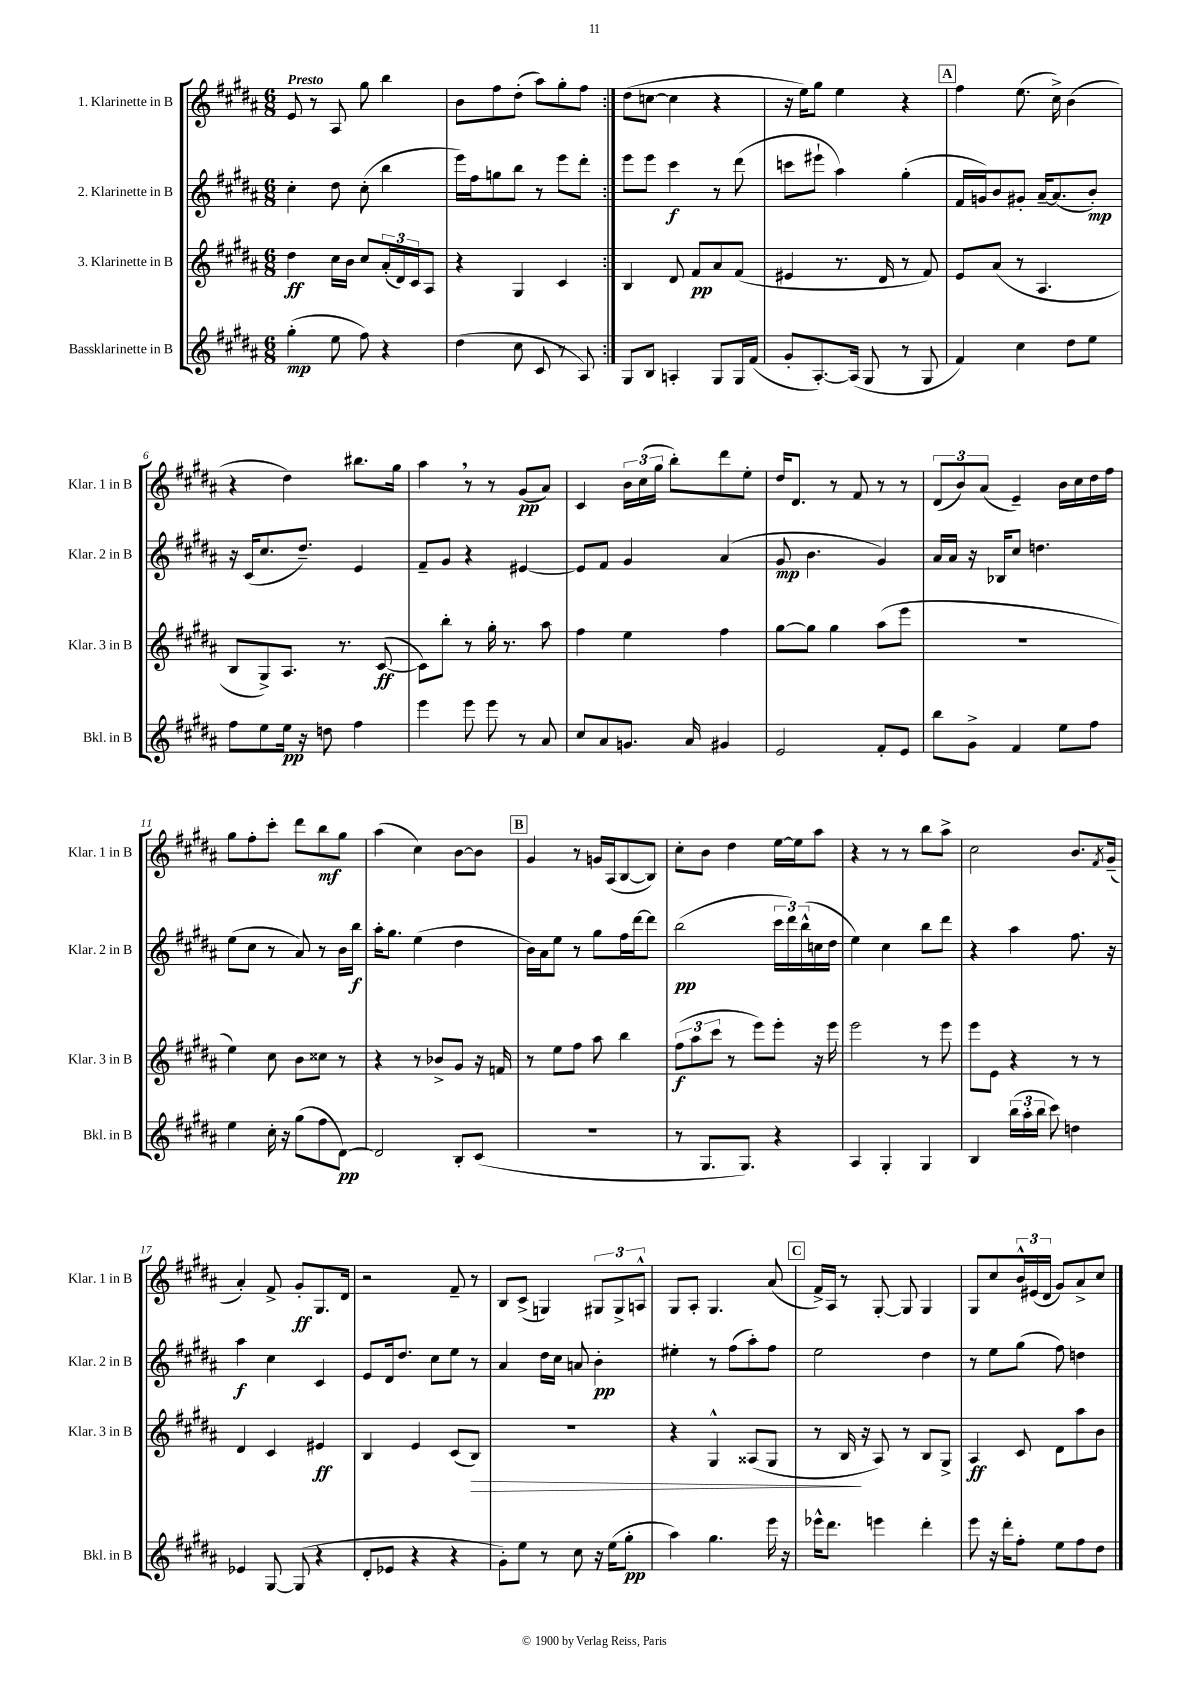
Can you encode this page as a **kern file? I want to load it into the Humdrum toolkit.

**kern	**kern	**kern	**kern
*staff4	*staff3	*staff2	*staff1
*clefG2	*clefG2	*clefG2	*clefG2
*k[f#c#g#d#a#]	*k[f#c#g#d#a#]	*k[f#c#g#d#a#]	*k[f#c#g#d#a#]
*M6/8	*M6/8	*M6/8	*M6/8
(4gg#'	4dd#	4cc#'	8e
.	.	.	8r
8ee	16cc#	8dd#	8A#
.	16b	.	.
8ff#)	8cc#	(8cc#'	8gg#
4r	(24a#'	4bb	4bb
.	24d#)	.	.
.	24c#	.	.
.	8A#	.	.
=	=	=	=
(4dd#	4r	16eee)	8b
.	.	16ff#	.
.	.	8gg	8ff#
8cc#	4G#	8bb	(8dd#'
8c#	.	8r	8aa#)
8r	4c#	8eee	8gg#'
8A#)	.	8ddd#'	8ff#
=:|!	=:|!	=:|!	=:|!
8G#	4B	8eee	(8dd#
8B	.	8eee	[8cc
4A'	8d#	4ccc#	4cc]
.	8f#	.	.
8G#	8a#	8r	4r
16G#	(8f#	(8ddd#	.
(16f#	.	.	.
=	=	=	=
8g#'	4e#	8ccc	16r
.	.	.	16ee)
[8.A#')	.	8eee#`	8gg#
.	8.r	4aa#)	4ee
(16A#]	.	.	.
8G#	.	.	.
.	16d#	.	.
8r	8r	(4gg#'	4r
8G#	8f#)	.	.
=	=	=	=
4f#)	8e	16f#	4ff#
.	.	16g)	.
.	(8a#	8b	.
4cc#	8r	8g#'	(8.ee
.	4.A#	[16a#~	.
.	.	(8.a#]	16cc#^)
8dd#	.	.	(4b
8ee	.	8b')	.
=	=	=	=
8ff#	8B	16r	4r
.	.	(16c#	.
8ee	8G#^)	8.cc#	.
16ee	8.A#	.	4dd#)
16r	.	8.dd#~)	.
8dd	.	.	.
.	8.r	.	.
4ff#	.	4e	8.bb#
.	([8c#	.	.
.	.	.	16gg#
=	=	=	=
4eee	8c#])	8f#~	4aa#
.	8bb'	8g#	.
8eee	8r	4r	8r
8eee	16gg#'	.	8r
.	8.r	.	.
8r	.	[4e#	(8g#
8a#	8aa#	.	8a#)
=	=	=	=
8cc#	4ff#	8e#]	4c#
8a#	.	8f#	.
8.g	4ee	4g#	24b
.	.	.	(24cc#
.	.	.	24gg#
.	.	.	8bb')
16a#	.	.	.
4g#	4ff#	(4a#	8ddd#
.	.	.	8ee'
=	=	=	=
2e	[8gg#	8g#	16dd#
.	.	.	8.d#
.	8gg#]	4.b	.
.	4gg#	.	8r
.	.	.	8f#
8f#'	(8aa#	4g#)	8r
8e	8eee	.	8r
=	=	=	=
8bb	2.r	16a#	(12d#
.	.	16a#	.
.	.	.	12b)
8g#^	.	16r	.
.	.	.	(12a#
.	.	16B-	.
4f#	.	8cc#	4e~)
.	.	4.dd	.
8ee	.	.	16b
.	.	.	16cc#
8ff#	.	.	16dd#
.	.	.	16ff#
=	=	=	=
4ee	4ee)	(8ee	8gg#
.	.	8cc#	8ff#'
16cc#'	8cc#	8r	8ccc#'
16r	.	.	.
(8gg#	8b	8a#)	8ddd#
8ff#	8cc##	8r	8bb
[8d#)	8r	16b	8gg#
.	.	16bb	.
=	=	=	=
2d#]	4r	16aa#'	(4aa#
.	.	8.gg#	.
.	8r	(4ee	4cc#)
.	8b-^	.	.
8B'	8g#	4dd#	[8b
(8c#	16r	.	8b]
.	16f	.	.
=	=	=	=
2.r	8r	16b)	4g#
.	.	16a#	.
.	8ee	8ee	.
.	8ff#	8r	8r
.	8aa#	8gg#	16g
.	.	.	(16A#
.	4bb	16ff#	[8B
.	.	[16ddd#	.
.	.	8ddd#]	8B])
=	=	=	=
8r	(12ff#	(2bb	8cc#'
.	12aa#	.	.
8.G#	.	.	8b
.	12ccc#	.	.
.	8r	.	4dd#
8.G#)	.	.	.
.	8eee)	.	.
4r	8eee'	24ccc#	[16ee
.	.	24ddd#)	.
.	.	.	16ee]
.	.	(24bb^^	.
.	16r	16cc	8aa#
.	16eee	16dd#	.
=	=	=	=
4A#	2eee	4ee)	4r
4G#'	.	4cc#	8r
.	.	.	8r
4G#	8r	8bb	8bb
.	8eee	8ddd#	8aa#^
=	=	=	=
4B	8eee	4r	2cc#
.	8e	.	.
(24bb	4r	4aa#	.
24aa#'	.	.	.
24bb	.	.	.
8ccc#)	.	.	.
4dd	8r	8.ff#	8.b
.	8r	.	.
.	.	.	8qf#
.	.	16r	(16g#~
=	=	=	=
4e-	4d#	4aa#	4a#')
[8G#	4c#	4cc#	8f#^
(8G#]	.	.	8g#'
4r	4e#	4c#	8.G#
.	.	.	16d#
=	=	=	=
8d#'	4B	8e	2r
8e-	.	16d#	.
.	.	8.dd#	.
4r	4e	.	.
.	.	8cc#	.
4r	(8c#	8ee	8f#~
.	8B)	8r	8r
=	=	=	=
8g#')	2.r	4a#	8B
8ee	.	.	(8c#^
8r	.	16dd#	4G)
.	.	16cc#	.
8cc#	.	8a	.
16r	.	4b'	12G#
(16ee	.	.	.
.	.	.	12G#^
8gg#'	.	.	.
.	.	.	12A^^
=	=	=	=
4aa#)	4r	4ee#'	8G#
.	.	.	8A#'
4.gg#	4G#^^	8r	4.G#
.	.	(8ff#	.
.	(8A##	8aa#')	.
16eee	8G#	8ff#	(8a#
16r	.	.	.
=	=	=	=
16eee-^^	8r	2ee	16f#^)
8.ddd#	.	.	16A#
.	16B	.	8r
.	16r	.	.
4eee	8A#)	.	[8G#'
.	8r	.	8G#]
4ddd#'	8B	4dd#	4G#
.	8G#^	.	.
=	=	=	=
8eee	4A#	8r	8G#
16r	.	8ee	8cc#
16ddd#'	.	.	.
8ff#'	8c#	(8gg#	24b^^
.	.	.	(24e#
.	.	.	24d#
8ee	8d#	8ff#)	8g#)
8ff#	8aa#	4dd	8a#^
8dd#	8b	.	8cc#
==	==	==	==
*-	*-	*-	*-
